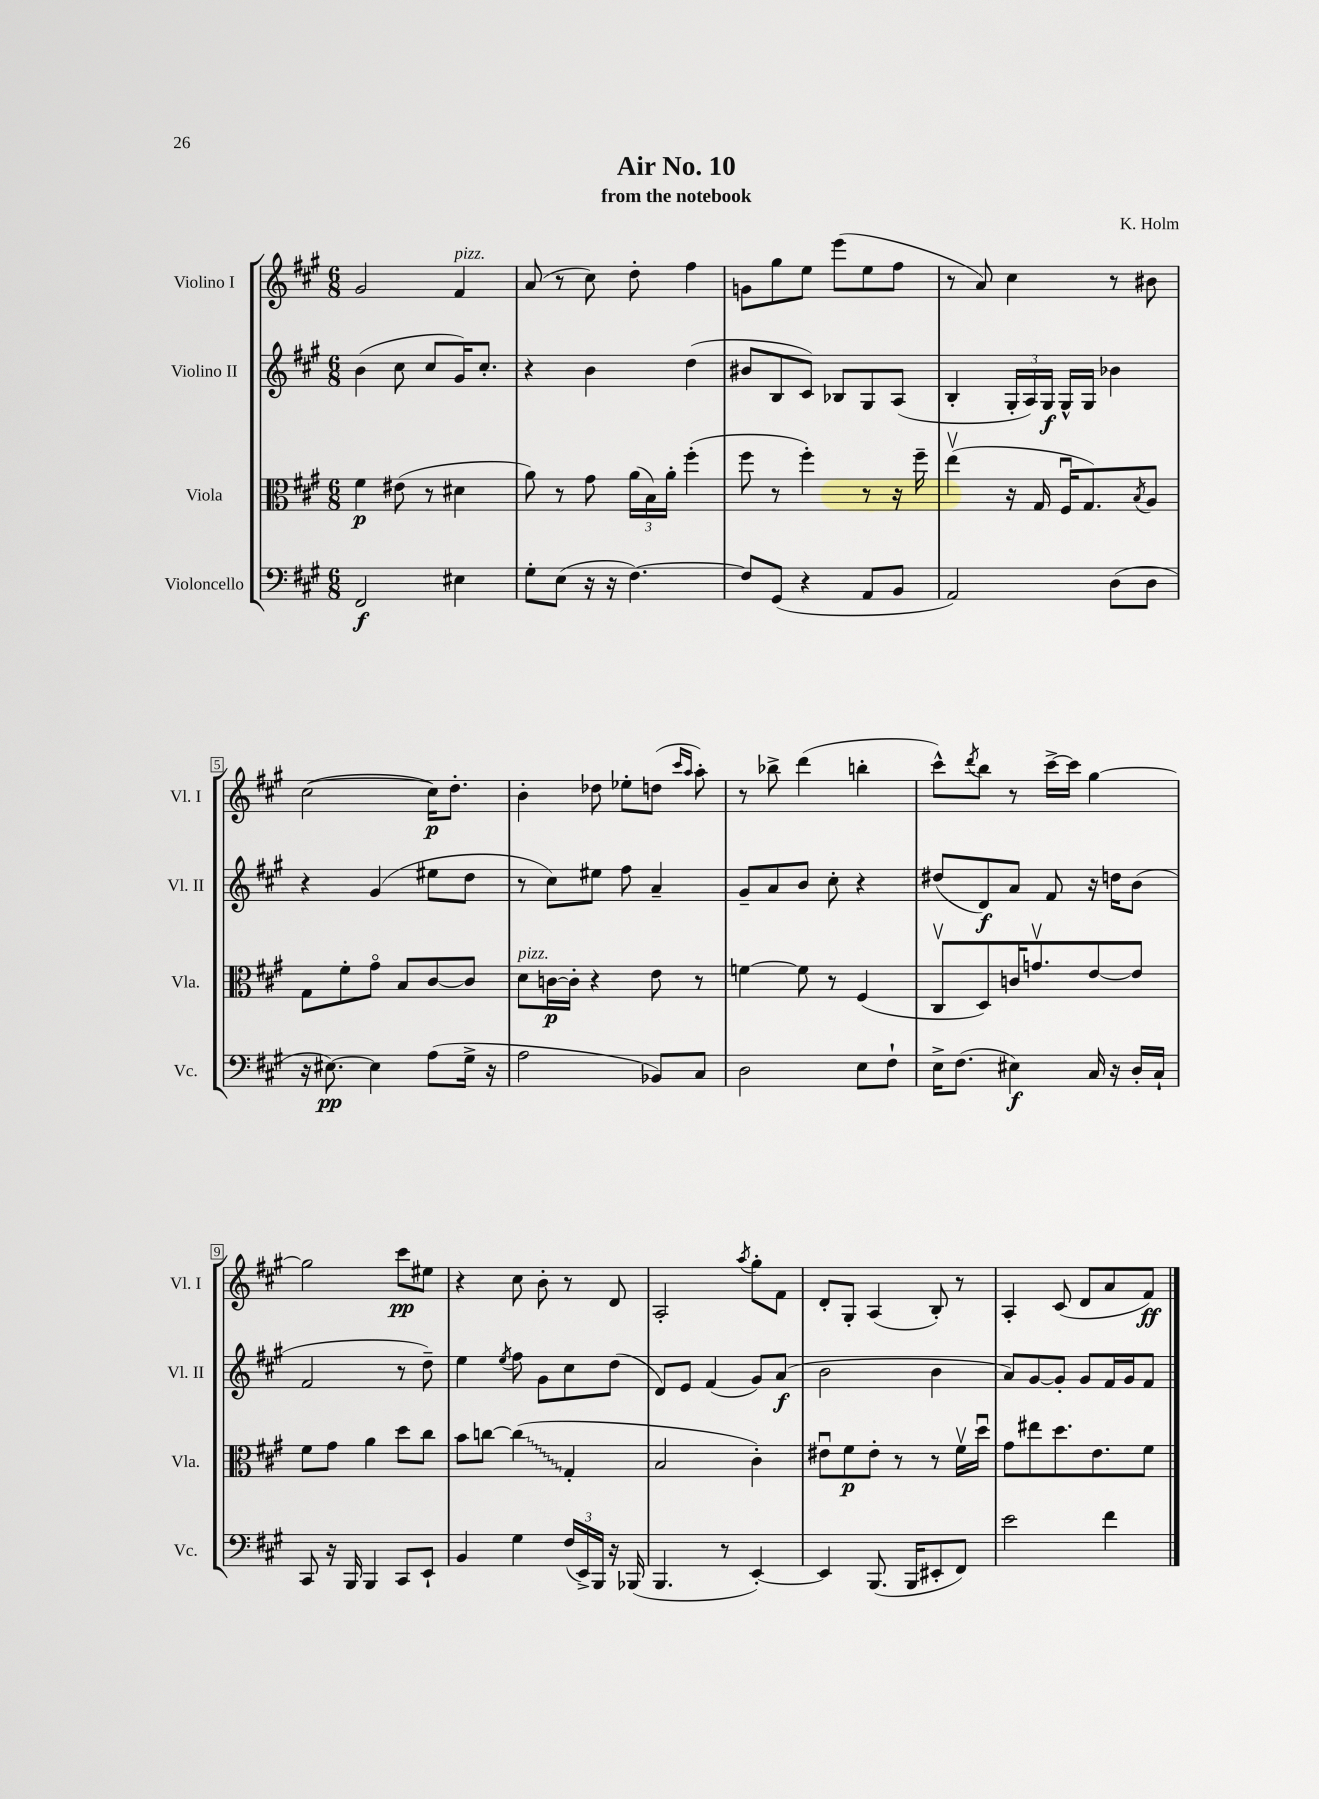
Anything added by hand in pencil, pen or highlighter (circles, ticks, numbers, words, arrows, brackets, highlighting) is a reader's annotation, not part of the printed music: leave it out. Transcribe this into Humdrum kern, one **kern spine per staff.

**kern	**kern	**kern	**kern
*staff4	*staff3	*staff2	*staff1
*clefF4	*clefC3	*clefG2	*clefG2
*k[f#c#g#]	*k[f#c#g#]	*k[f#c#g#]	*k[f#c#g#]
*M6/8	*M6/8	*M6/8	*M6/8
2FF#/	4f#\	(4b\	2g#/
.	(8e#\	8cc#\	.
.	8r	8cc#/L	.
4E#\	4d#\	16g#/K)	4f#/
.	.	8.cc#'/J	.
=	=	=	=
8G#'\L	8a\)	4r	(8a/
(8E\J	8r	.	8r
16r	8g#\	4b\	8cc#\)
16r	.	.	.
[4.F#\)	(24a\LL	.	8dd'\
.	24B\)	.	.
.	24a'\JJ	.	.
.	(4ff#'\	(4dd\	4ff#\
=	=	=	=
8F#/]L	8ff#\	8b#/L	8g\L
(8GG#/J	8r	8B/	8gg#\
4r	4ff#'\)	8c#/J)	8ee\J
.	.	8B-/L	(8eee\L
8AA/L	8r	8G#/	8ee\
8BB/J	16r	(8A/J	8ff#\J
.	16ff#~\	.	.
=	=	=	=
2AA/)	(4eev\	4B'/	8r
.	.	.	8a/)
.	16r	24G#'/LL	4cc#\
.	.	24A/)	.
.	16G#/	.	.
.	.	24G#/JJ	.
.	16F#u/LK	16G#^^/LL	.
.	8.G#/)	16G#/JJ	.
(8D\L	.	4b-\	8r
.	8qB/	.	.
8D\J	8A/J	.	8b#\
=	=	=	=
16r	8G#\L	4r	([2cc#\
[8.E#\)	.	.	.
.	8f#'\	.	.
4E#\]	8g#o\J	(4g#/	.
.	8B/L	.	.
(8A\L	[8c#/	8ee#\L	16cc#\]LK)
.	.	.	8.dd'\J
16G#^\Jk	8c#/]J	8dd\J	.
16r	.	.	.
=	=	=	=
2A\	8d\L	8r	4b'\
.	[16c\L	8cc#\L)	.
.	16c'\]JJ	.	.
.	4r	8ee#\J	8dd-\
.	.	8ff#\	8ee-'\L
8BB-/L)	8e\	4a~/	(8dd\J
.	.	.	16qqccc#/LL
.	.	.	16qqaa/JJ
8C#/J	8r	.	8aa'\)
=	=	=	=
2D\	[4f\	8g#~/L	8r
.	.	8a/	8bb-^\
.	8f\]	8b/J	(4ddd\
.	8r	8cc#'\	.
8E\L	(4F#/	4r	4bb'\
8F#`\J	.	.	.
=	=	=	=
16E^\LK	8C#v/L	(8dd#/L	8ccc#^^\L)
(8.F#\J	.	.	.
.	.	.	8qddd/
.	8D/)	8d/)	8bb\J
4E#\)	16c/K	8a/J	8r
.	8.gv/	.	.
.	.	8f#/	[16ccc#^\LL
.	.	.	16ccc#\]JJ
16C#/	[8e/	16r	[4gg#\
16r	.	16dd\LK	.
16D'/LL	8e/]J	(8b\J	.
16C#`/JJ	.	.	.
=	=	=	=
8CC#/	8f#\L	2f#/	2gg#\]
16r	8g#\J	.	.
16BBB/	.	.	.
4BBB/	4a\	.	.
8CC#/L	8dd\L	8r	8ccc#\L
8EE`/J	8cc#\J	8dd~\)	8ee#\J
=	=	=	=
4BB/	8b\L	4ee\	4r
.	[8cc\J	.	.
.	.	8qee/	.
4G#\	(4cc\]	8ff#\	8cc#\
.	.	8g#\L	8b'\
(24F#/LL	4G#'/	8cc#\	8r
24EE^/)	.	.	.
24BBB/JJ	.	.	.
16r	.	(8dd\J	8d/
(16BBB-/	.	.	.
=	=	=	=
4.BBB/	2B/	8d/L)	2A'/
.	.	8e/J	.
.	.	(4f#/	.
8r	.	.	.
.	.	.	8qaa/
[4EE'/)	4c#'\)	8g#/L)	8gg#'\L
.	.	(8a/J	8f#\J
=	=	=	=
4EE/]	8e#u\L	2b\	8d'/L
.	8f#\	.	8G#'/J
(8.BBB/	8e#'\J	.	(4A/
.	8r	.	.
16BBB/LK	.	.	.
8EE#'/	8r	4b\	8B'/)
8FF#/J)	16f#v\LL	.	8r
.	16ddu\JJ	.	.
=	=	=	=
2e\	8g#\L	8a/L)	4A'/
.	8ee#\	[8g#/	.
.	8.dd\	8g#'/]J	(8c#/
.	.	8g#/L	8d/L
.	8.e\	.	.
4f#\	.	16f#/L	8a/
.	.	16g#/J	.
.	8f#\J	8f#/J	8f#/J)
==	==	==	==
*-	*-	*-	*-
